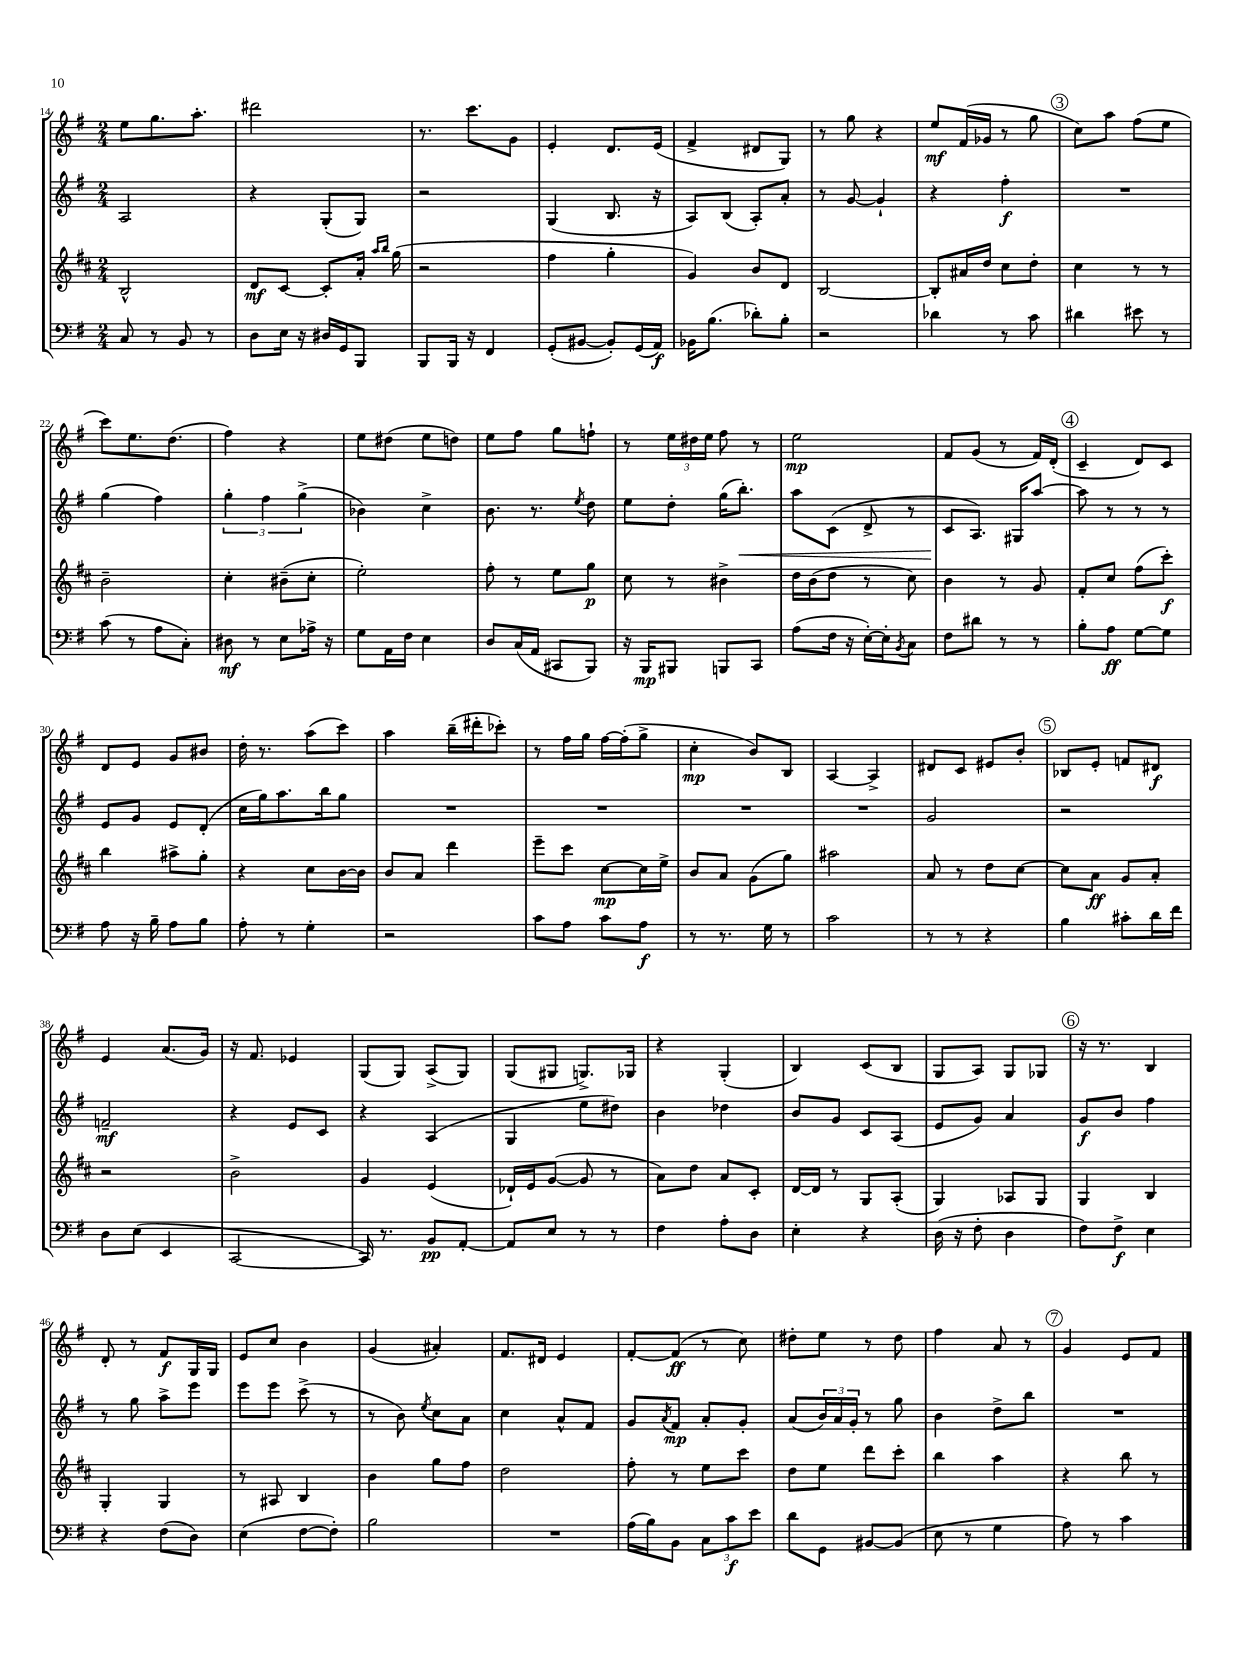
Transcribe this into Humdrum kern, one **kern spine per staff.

**kern	**kern	**kern	**kern
*staff4	*staff3	*staff2	*staff1
*clefF4	*clefG2	*clefG2	*clefG2
*k[f#]	*k[f#c#]	*k[f#]	*k[f#]
*M2/4	*M2/4	*M2/4	*M2/4
8C	2B^^	2A	8ee
8r	.	.	8.gg
8BB	.	.	.
.	.	.	8.aa'
8r	.	.	.
=	=	=	=
8D	8d	4r	2ddd#
16E	[8c#	.	.
16r	.	.	.
16D#	8c#']	(8G'	.
16GG	.	.	.
8BBB	16a'	8G)	.
.	16qqaa	.	.
.	16qqbb	.	.
.	(16gg	.	.
=	=	=	=
8BBB	2r	2r	8.r
16BBB	.	.	.
16r	.	.	8.ccc
4FF#	.	.	.
.	.	.	8g
=	=	=	=
(8GG'	4ff#	(4G	4e'
[8BB#	.	.	.
8BB#'])	4gg'	8.B	8.d
(16GG	.	.	.
16AA)	.	16r	(16e
=	=	=	=
16BB-	4g)	8A)	4f#^
(8.B	.	.	.
.	.	(8B	.
8d-')	8b	8A')	8d#
8B'	8d	8a'	8G)
=	=	=	=
2r	[2B	8r	8r
.	.	[8g	8gg
.	.	4g`]	4r
=	=	=	=
4d-	8B']	4r	8ee
.	16a#	.	(16f#
.	16dd	.	16g-
8r	8cc#	4ff#'	8r
8c	8dd'	.	8gg
=	=	=	=
4d#	4cc#	2r	8cc)
.	.	.	8aa
8e#	8r	.	(8ff#
8r	8r	.	8ee
=	=	=	=
(8c	2b~	(4gg	8ccc)
8r	.	.	8.ee
8A	.	4ff#)	.
.	.	.	(8.dd
8C')	.	.	.
=	=	=	=
8D#	4cc#'	6gg'	4ff#)
8r	.	.	.
.	.	6ff#	.
8E	(8b#~	.	4r
.	.	(6gg^	.
16A-^	8cc#'	.	.
16r	.	.	.
=	=	=	=
8G	2ee')	4b-)	8ee
16AA	.	.	(8dd#
16F#	.	.	.
4E	.	4cc^	8ee
.	.	.	8dd)
=	=	=	=
8D	8ff#'	8.b	8ee
(16C	8r	.	8ff#
16AA	.	8.r	.
8CC#	8ee	.	8gg
.	.	8qee	.
8BBB)	8gg	8dd	8ff`
=	=	=	=
16r	8cc#	8ee	8r
16BBB	.	.	.
8BBB#	8r	8dd'	24ee
.	.	.	24dd#
.	.	.	24ee
8BBB	4b#^	(16gg	8ff#
.	.	8.bb')	.
8CC	.	.	8r
=	=	=	=
(8A	16dd	8aa	2ee
.	(16b	.	.
16F#	8dd	(8c	.
16r	.	.	.
[16E')	8r	8d^	.
16E']	.	.	.
8qBB	.	.	.
8C	8cc#)	8r	.
=	=	=	=
8F#	4b	8c	8f#
8d#	.	8.A)	(8g
8r	8r	.	8r
.	.	16G#	.
8r	8g	[8aa	16f#)
.	.	.	(16d'
=	=	=	=
8B'	8f#'	8aa]	4c~
8A	8cc#	8r	.
[8G	(8ff#	8r	8d)
8G]	8ccc#')	8r	8c
=	=	=	=
8A	4bb	8e	8d
16r	.	8g	8e
16B~	.	.	.
8A	8aa#^	8e	8g
8B	8gg'	(8d'	8b#
=	=	=	=
8A'	4r	16cc	16dd'
.	.	16gg)	8.r
8r	.	8.aa	.
4G'	8cc#	.	(8aa
.	.	16bb	.
.	[16b	8gg	8ccc)
.	16b]	.	.
=	=	=	=
2r	8b	2r	4aa
.	8a	.	.
.	4ddd	.	(16bb~
.	.	.	16ddd#'
.	.	.	8ccc-')
=	=	=	=
8c	8eee~	2r	8r
8A	8ccc#	.	16ff#
.	.	.	16gg
8c	[8cc#	.	[16ff#
.	.	.	(16ff#']
8A	16cc#]	.	8gg^
.	16ee^	.	.
=	=	=	=
8r	8b	2r	4cc'
8.r	8a	.	.
.	(8g	.	8b)
16G	.	.	.
8r	8gg)	.	8B
=	=	=	=
2c	2aa#	2r	[4A
.	.	.	4A^]
=	=	=	=
8r	8a	2g	8d#
8r	8r	.	8c
4r	8dd	.	8e#
.	[8cc#	.	8b'
=	=	=	=
4B	8cc#]	2r	8B-
.	8a	.	8e'
8c#'	8g	.	8f
16d	8a'	.	8d#
16f#	.	.	.
=	=	=	=
8D	2r	2f~	4e
(8E	.	.	.
4EE	.	.	(8.a
.	.	.	16g)
=	=	=	=
[2CC	2b^	4r	16r
.	.	.	8.f#
.	.	8e	4e-
.	.	8c	.
=	=	=	=
16CC])	4g	4r	(8G
8.r	.	.	.
.	.	.	8G)
8BB	(4e	(4A	(8A^
[8AA'	.	.	8G)
=	=	=	=
8AA]	16d-`)	4G	(8G
.	16e	.	.
8E	([8g	.	8G#
8r	8g]	8ee	8.G^)
8r	8r	8dd#)	.
.	.	.	16G-
=	=	=	=
4F#	8a)	4b	4r
.	8dd	.	.
8A'	8a	4dd-	(4G'
8D	8c#'	.	.
=	=	=	=
4E'	[16d	8b	4B)
.	16d]	.	.
.	8r	8g	.
4r	8G	8c	(8c
.	(8A'	(8A	8B
=	=	=	=
(16D	4G)	8e	8G
16r	.	.	.
8F#'	.	8g)	8A)
4D	8A-	4a	8G
.	8G	.	8G-
=	=	=	=
8F#)	4G	8g	16r
.	.	.	8.r
8F#^	.	8b	.
4E	4B	4ff#	4B
=	=	=	=
4r	4G'	8r	8d'
.	.	8gg	8r
(8F#	4G	8aa^	8f#
8D)	.	8eee	16G
.	.	.	16G
=	=	=	=
(4E	8r	8eee	8e
.	8A#	8eee	8cc
[8F#	4B	(8ccc^	4b
8F#'])	.	8r	.
=	=	=	=
2B	4b	8r	(4g
.	.	8b)	.
.	.	8qee	.
.	8gg	8cc	4a#')
.	8ff#	8a	.
=	=	=	=
2r	2dd	4cc	8.f#
.	.	.	16d#
.	.	8a^^	4e
.	.	8f#	.
=	=	=	=
(16A	8ff#'	8g	[8f#'
16B)	.	.	.
.	.	8qa	.
8BB	8r	8f#	(8f#]
12C	8ee	8a'	8r
12c	.	.	.
.	8ccc#	8g'	8cc)
12e	.	.	.
=	=	=	=
8d	8dd	(8a	8dd#'
8GG	8ee	24b)	8ee
.	.	24a	.
.	.	24g'	.
[8BB#	8ddd	8r	8r
(8BB#]	8ccc#'	8gg	8dd#
=	=	=	=
8E	4bb	4b	4ff#
8r	.	.	.
4G	4aa	8dd^	8a
.	.	8bb	8r
=	=	=	=
8A)	4r	2r	4g
8r	.	.	.
4c	8bb	.	8e
.	8r	.	8f#
==	==	==	==
*-	*-	*-	*-
